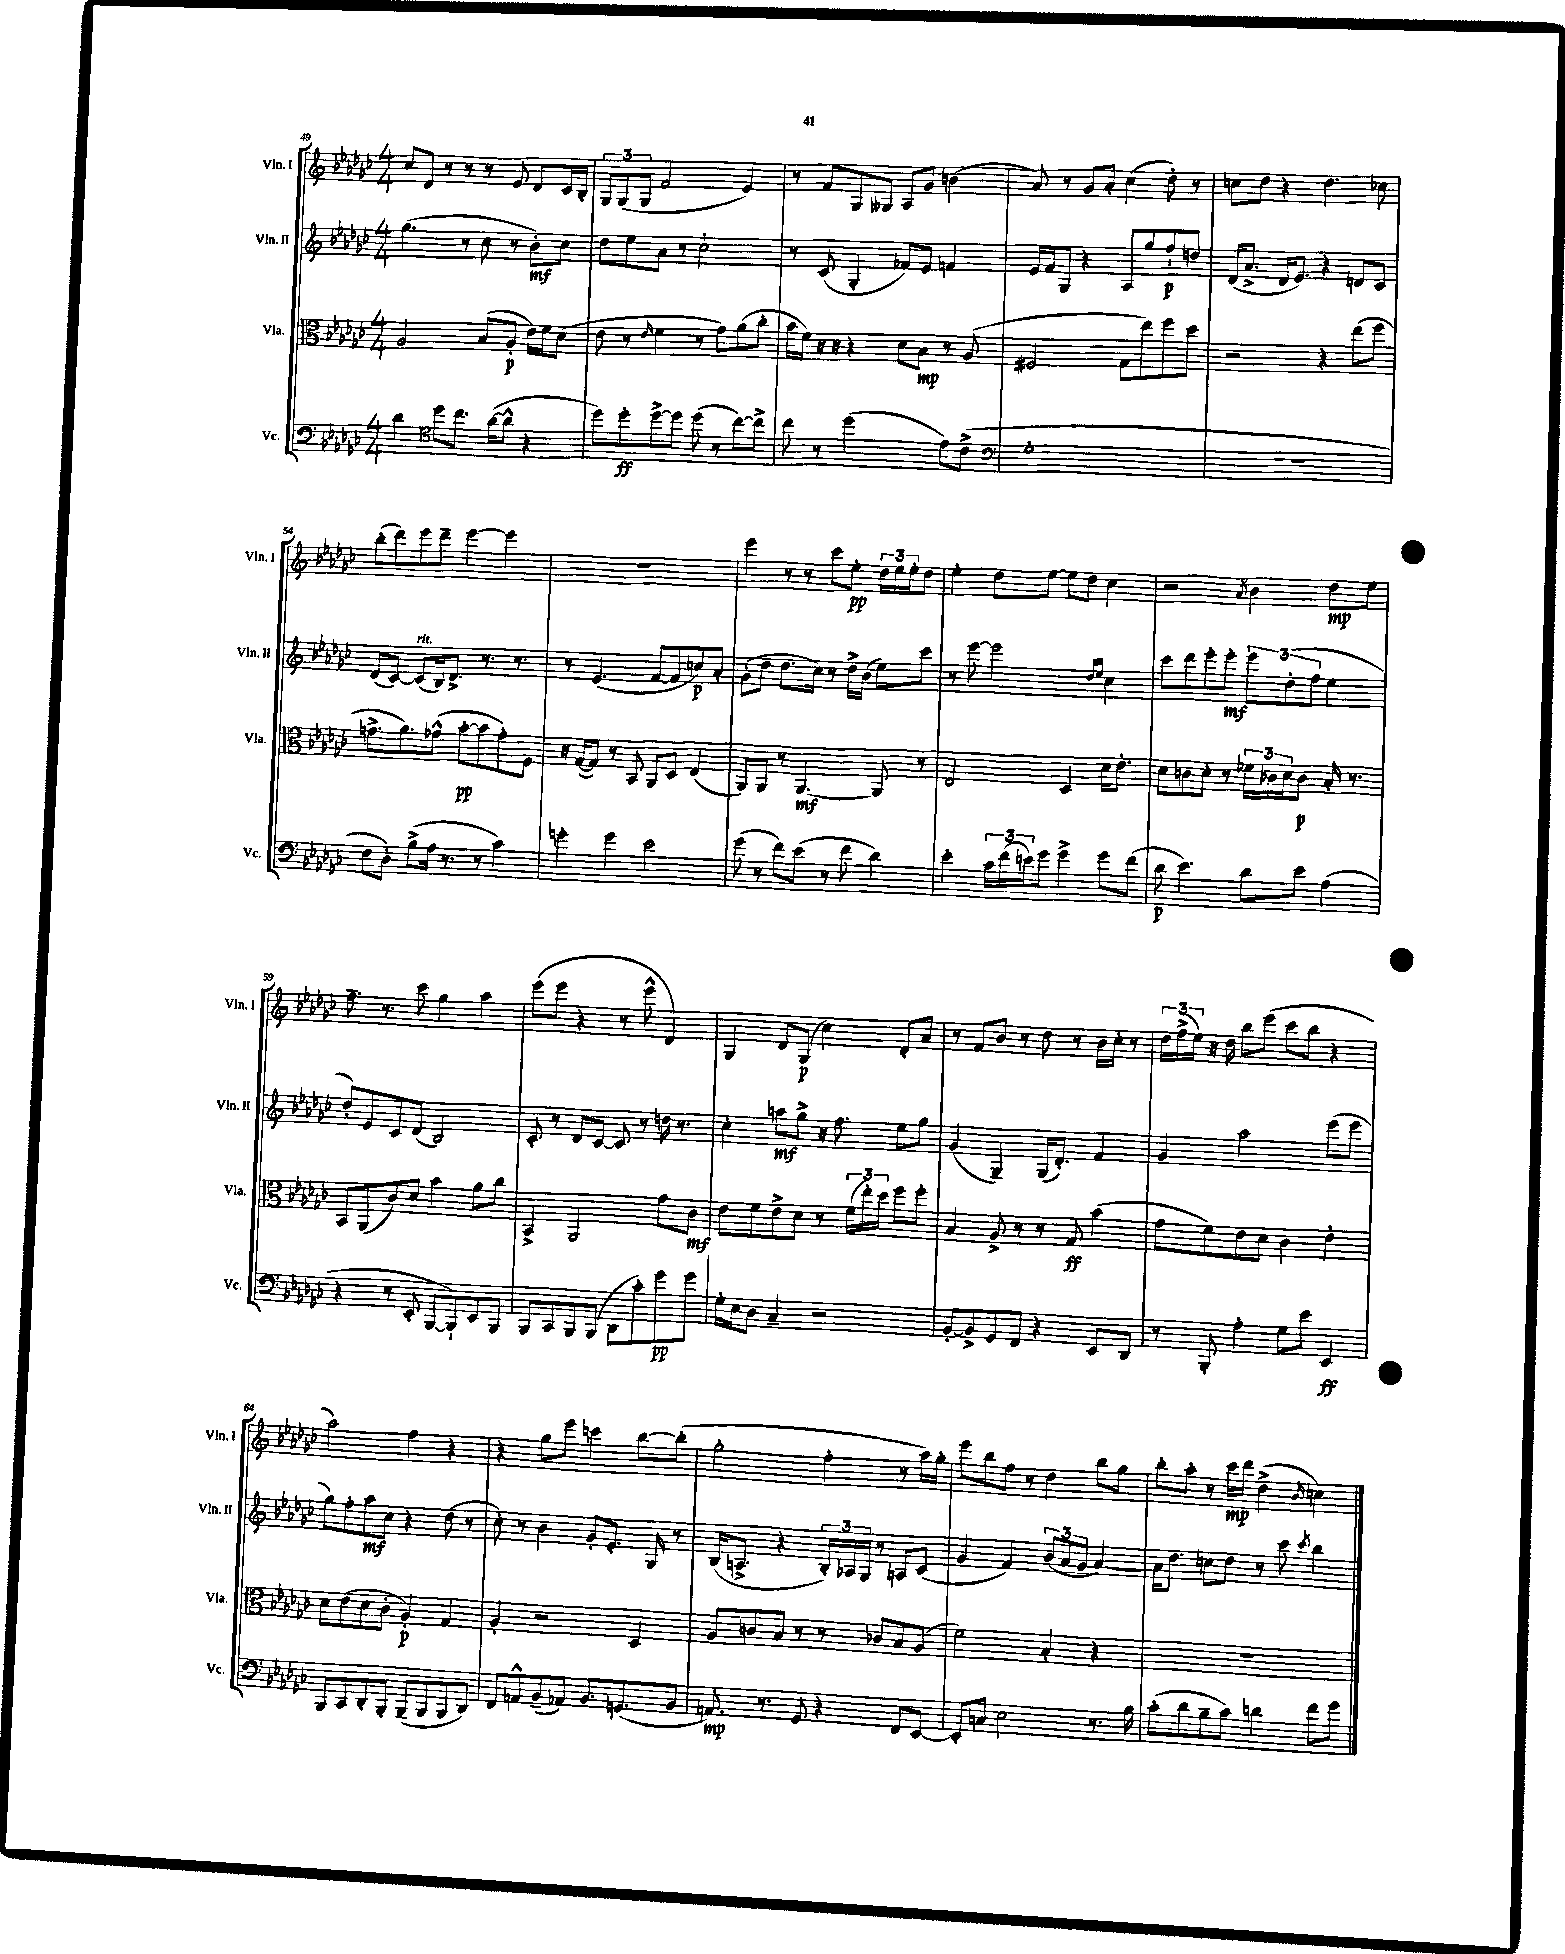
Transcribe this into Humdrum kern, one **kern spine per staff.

**kern	**kern	**kern	**kern
*staff4	*staff3	*staff2	*staff1
*clefF4	*clefC3	*clefG2	*clefG2
*k[b-e-a-d-g-c-]	*k[b-e-a-d-g-c-]	*k[b-e-a-d-g-c-]	*k[b-e-a-d-g-c-]
*M4/4	*M4/4	*M4/4	*M4/4
4d-	2A-	(4.gg-	8cc-
.	.	.	8d-
*clefC4	*	*	*
8dd-	.	.	8r
8.cc-	.	8r	8r
.	(8B-	8cc-	8r
([16a-	.	.	.
8a-^^]	8A-'	8r	8e-
4r	16e-)	8b-')	8d-
.	16f	.	.
.	(8d-	8cc-	16c-
.	.	.	16B-'
=	=	=	=
8dd-)	8e-	8dd-	12G-
.	.	.	(12G-
8dd-'	8r	8ee-	.
.	.	.	12G-
.	16qqe-	.	.
[8dd-^	4f	8a-	2f
8dd-]	.	8r	.
(8dd-	8r	2cc-`	.
8r	8g-)	.	.
[8cc-)	(8a-	.	4e-)
8cc-^]	8cc-'	.	.
=	=	=	=
8cc-	16b-	8r	8r
.	16f)	.	.
8r	16r	(8c-	8f
.	16r	.	.
(2dd-	4r	4G-'	8G-
.	.	.	8G--
.	8d-	8f-)	8A-
.	8B-	8e-	8g-
8e-)	8r	4f	(4b
(8c-^	(8A-	.	.
=	=	=	=
*clefF4	*	*	*
1G-'	2F#	16e-	8a-)
.	.	16f	.
.	.	8G-	8r
.	.	4r	8g-
.	.	.	8a-'
.	8G-	8A-	(4cc-
.	8ee-)	8gg-	.
.	8ff	8ff`	8dd-')
.	8dd-	8dd	8r
=	=	=	=
1r	2r	(16d-	8cc
.	.	8.a-^	.
.	.	.	8dd-
.	.	16d-	4r
.	.	8.e-)	.
.	4r	4r	4.dd-
.	(8ee-	8d	.
.	8ff	8c-	8cc-
=	=	=	=
8F	8.g^	(8d-	(8bb-'
8D-')	.	[8c-)	8ddd-)
.	8.a-)	.	.
(8B-^	.	(8c-]	8eee-
16A-	(8g-^^	16B-)	8ddd-~
8.r	.	8.d-^	.
.	[8b-'	.	[4eee-
8r	8b-]	8.r	.
4c-)	8g-')	.	4eee-]
.	.	8.r	.
.	8F	.	.
=	=	=	=
4g'	16r	8r	1r
.	([16G-	.	.
.	8G-])	(4.e-	.
4g	8r	.	.
.	8BB-	.	.
2e-	8AA-	[8f	.
.	8D-	8f]	.
.	(4E-	8cc)	.
.	.	8a-'	.
=	=	=	=
(8g-	8AA-)	(8g-'	4eee-
8r	8AA-	8dd-	.
8f)	8r	8.dd-	8r
(8e-	[4.AA-	.	8r
.	.	16cc-)	.
8r	.	8r	8ccc-
8f	.	16dd-^	8ee-'
.	.	(16b-	.
4d-)	8AA-]	8ee-)	24dd-
.	.	.	24ee-
.	.	.	24ee-'
.	8r	8ccc-	8dd-
=	=	=	=
4e-'	2E-	8r	4ee-'
.	.	[8eee-	.
24c-	.	2eee-]	8dd-
(24f	.	.	.
24e)	.	.	.
8g-	.	.	[8ee-
4g-^	4D-	.	8ee-]
.	.	.	8dd-
.	.	16qqdd-	.
.	.	16qqee-	.
8g-	16d-	4cc-	4cc-
.	8.e-'	.	.
(8f	.	.	.
=	=	=	=
8d-	8d-	8ccc-	2r
4.e-)	8c	8ddd-	.
.	8d-'	8eee-'	.
.	8r	8eee-'	.
.	.	.	8qa-
8d-	24f-	12eee-	4b-
.	24c-	.	.
.	24d-	(12dd-'	.
8e-	8c-	.	.
.	.	12ff	.
(4A-	16B-'	4ee-	8dd-
.	8.r	.	.
.	.	.	8ee-
=	=	=	=
4r	8BB-	8dd-')	8.ff~
.	(8AA-	8e-	.
.	.	.	8.r
8r	8c-)	8c-	.
8EE-'	8d-	(8d-	8ccc-
[8BBB-	4b-	2B-)	4gg-
8BBB-`])	.	.	.
8EE-	8a-	.	4aa-
8BBB-	8cc-	.	.
=	=	=	=
8BBB-	4BB-^	8c-'	(8eee-
8CC-	.	8r	8eee-
8BBB-	2AA-	8d-	4r
(8BBB-	.	[8c-	.
8DD-	.	8c-]	8r
8c-')	.	8r	8eee-^^
8g-	8g-	16dd	4d-)
.	.	8.r	.
8g-	8c-	.	.
=	=	=	=
16G-'	8e-	4cc-'	4G-
16E-	.	.	.
8D-	8f	.	.
4C-~	8e-^	8aa	8d-
.	8d-	8gg-^	(8G-
2r	8r	16r	4cc-)
.	.	8.ff	.
.	(24f	.	.
.	24ee-')	.	.
.	24dd-	.	.
.	8ff	8ee-	8d-'
.	8ff'	8gg-	8a-
=	=	=	=
[8BB-'	4B-	(4g-	8r
8BB-^]	.	.	8f
8GG-	8A-^	4G-~)	8b-
8FF	8r	.	8r
4r	8r	(16G-	8dd-
.	.	8.d-')	.
.	8G-	.	8r
8EE-	(4b-	4f	16b-
.	.	.	16cc-'
8DD-	.	.	8r
=	=	=	=
8r	8g-	4g-	24dd-
.	.	.	(24ff^
.	.	.	24ee-)
8BBB-'	8f)	.	16r
.	.	.	16dd-
4A-'	8e-	2aa-	8bb-
.	8d-	.	(8eee-
8G-	4c-	.	8ccc-
8e-	.	.	8bb-
4EE-	4e-'	(8eee-	4r
.	.	8eee-	.
=	=	=	=
8BBB-	8d-	8gg-)	2aa-)
8CC-	(8e-	8ff'	.
8DD-'	8d-	8aa-	.
8BBB-'	8c-'	8cc-	.
(8BBB-~	4A-')	4r	4ff
8BBB-	.	.	.
8BBB-	4G-	(8dd-	4r
8DD-)	.	8r	.
=	=	=	=
8FF	4A-'	8cc-')	4r
8AA^^	.	8r	.
(8BB-~	2r	4b-	8gg-
8AA-)	.	.	8eee-
8.BB-	.	8g-'	4ccc
.	.	8.e-'	.
(8.GG	.	.	.
.	4D-	.	[8bb-
.	.	16G-	.
8BB-	.	8r	(8bb-']
=	=	=	=
8.AA)	8A-	(16B-	2gg-'
.	.	8.A^	.
.	8c	.	.
8.r	.	.	.
.	8B-	4r	.
8GG-	8r	.	.
4r	8r	24B-')	4ff'
.	.	24A-	.
.	.	24G-	.
.	8c-	8r	.
8FF	8B-	8A	8r
[8EE-	(8A-	(8c-	16aa-)
.	.	.	16gg-'
=	=	=	=
8EE-']	2f)	4g-	8eee-
8C	.	.	8bb-
2E-	.	4f)	8ff
.	.	.	8r
.	4B-'	(12b-	4dd-
.	.	12a-	.
.	.	12g-	.
8.r	4r	[4a-)	8bb-
.	.	.	8gg-
16B-	.	.	.
=	=	=	=
(8c-'	1r	16a-]	8bb-'
.	.	8.dd-	.
8d-	.	.	8aa-'
8B-~	.	8cc	8r
8c-)	.	8dd-	16ccc-
.	.	.	16ddd-
4d	.	8r	(4dd-^
.	.	8ccc-	.
.	.	8qccc-	16qqb-
8f	.	4bb-	4cc)
8g-	.	.	.
==	==	==	==
*-	*-	*-	*-
